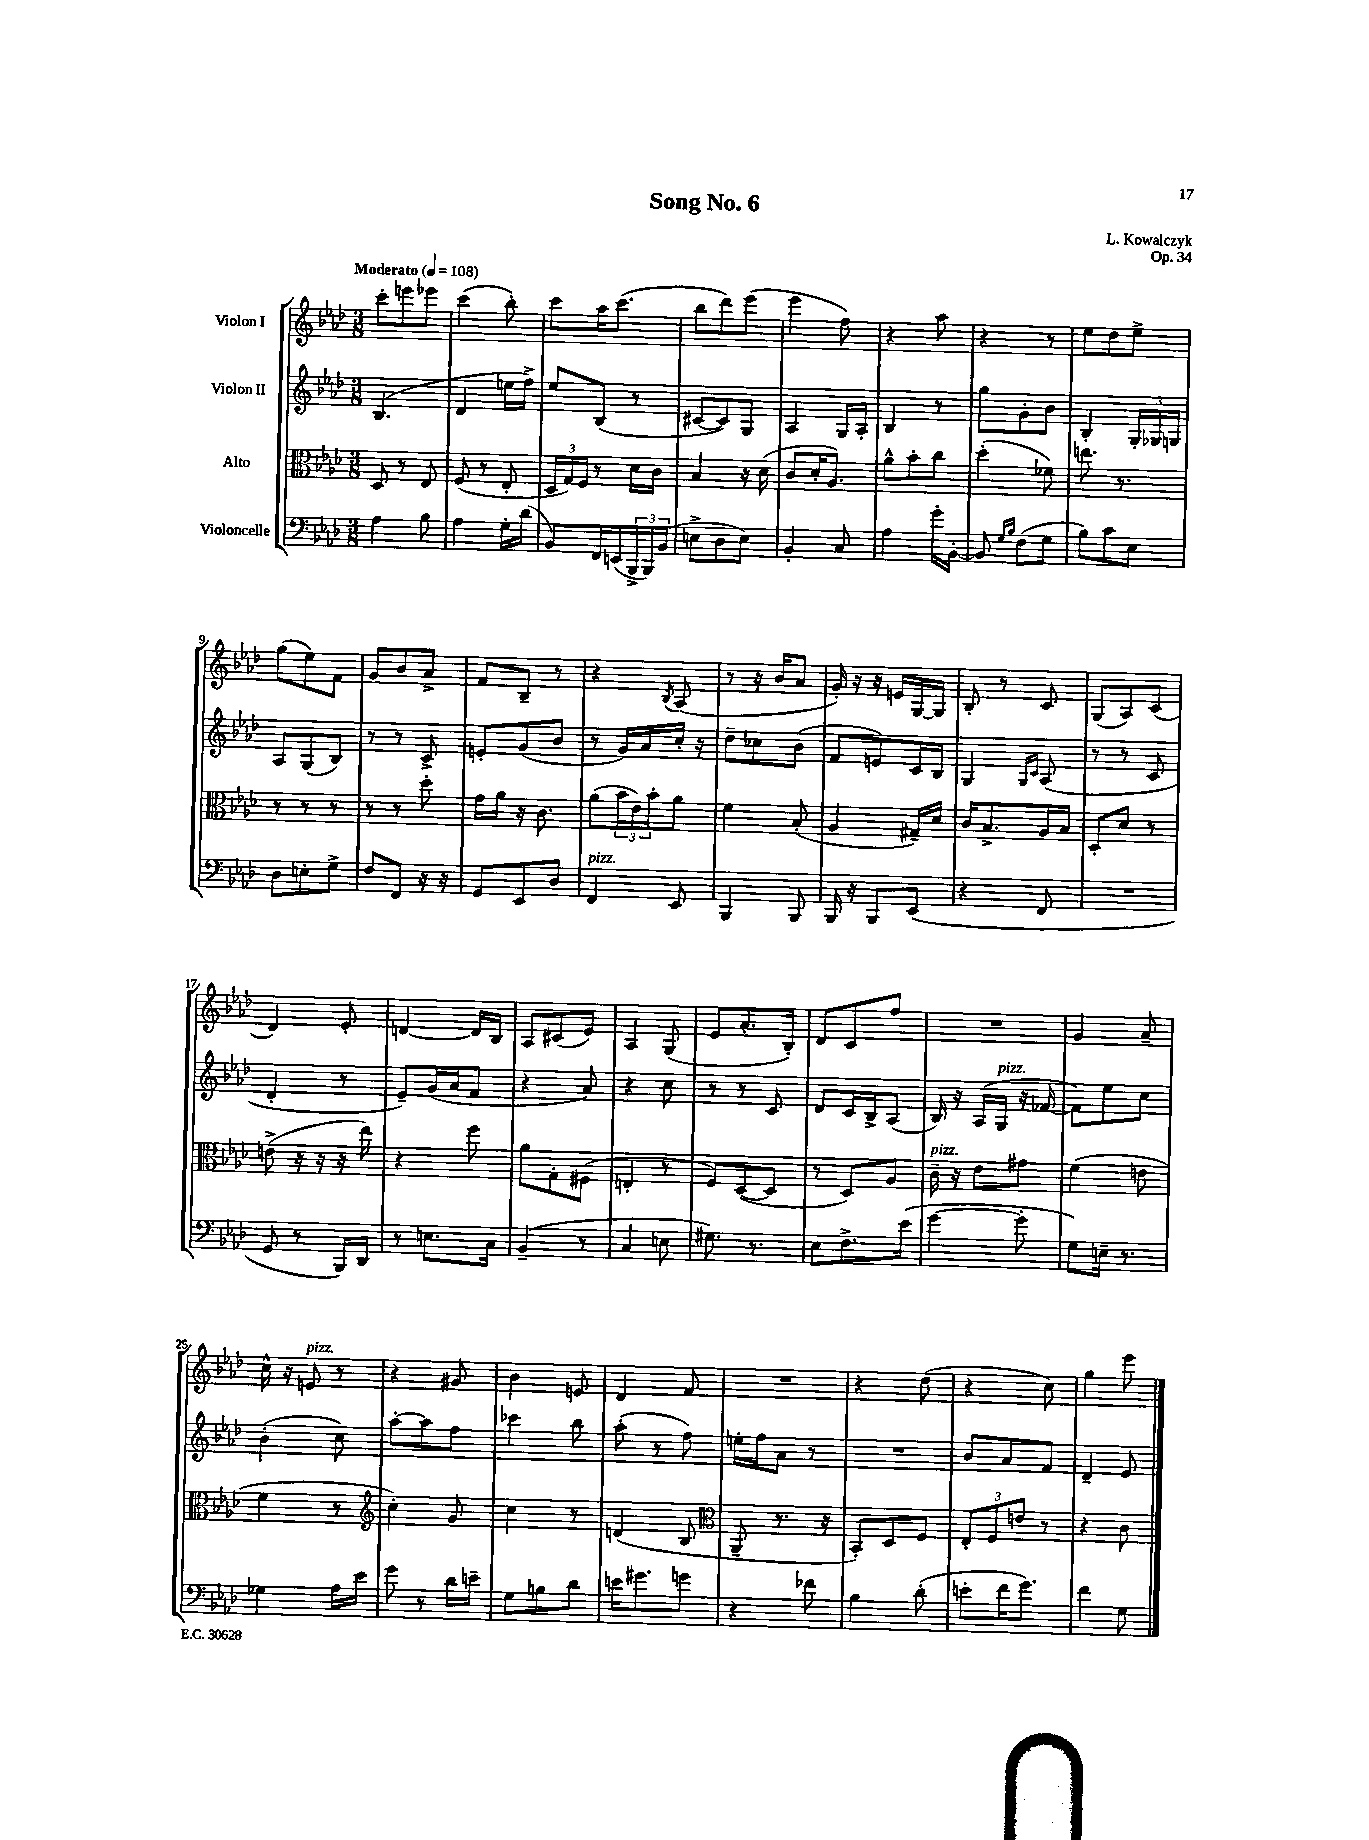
\header { title = "Song No. 6" composer = "L. Kowalczyk" opus = "Op. 34" }
<<
\new StaffGroup <<
\new Staff = "s0" \with { instrumentName = "Violon I" } {
    \clef treble \key aes \major \numericTimeSignature \time 3/8 \tempo "Moderato" 4 = 108
    c'''8-. e'''8 ees'''8 |
    c'''4( bes''8-.) |
    c'''8 aes''16 c'''8.( |
    bes''8 des'''8) ees'''8( |
    ees'''4 f''8) |
    r4 aes''8 |
    r4 r8 |
    ees''8 des''8 ees''8-> |
    g''8( ees''8) f'8 |
    g'8 bes'8 aes'8-> |
    f'8 bes8-- r8 |
    r4 \acciaccatura { bes8 } aes8( |
    r8 r16 bes'16 aes'8 |
    g'16-.) r16 r16 e'16 g16~ g16 |
    bes8-. r8 c'8 |
    g8( aes8) c'8( |
    des'4) ees'8-. |
    d'4~ d'16 bes16 |
    aes8 cis'8( ees'8) |
    aes4 g8( |
    ees'8 aes'8.-. bes16-.) |
    des'8 c'8 f''8 |
    R4. |
    g'4 aes'8-- |
    c''16-^ r16 e'8^\markup { \italic "pizz." } r8 |
    r4 gis'8 |
    bes'4 e'8 |
    des'4 f'8 |
    R4. |
    r4 des''8( |
    r4 c''8) |
    g''4 ees'''8 \bar "|." |
}
\new Staff = "s1" \with { instrumentName = "Violon II" } {
    \clef treble \key aes \major \numericTimeSignature \time 3/8
    bes4.( |
    des'4 e''16 f''16->) |
    ees''8 bes8( r8 |
    cis'8~ cis'8) g8 |
    aes4 g16 aes16-. |
    bes4 r8 |
    g''8 g'8-. bes'8 |
    bes4-. \tuplet 3/2 { g16-. ges16 g16 } |
    aes8 g8( bes8) |
    r8 r8 c'8-> |
    e'8-. g'8( bes'8 |
    r8 g'16) aes'16 c''16-. r16 |
    des''8-- ces''8 bes'8( |
    f'8 e'8) c'16 bes16 |
    g4 \grace { g16 c'16 } aes8( |
    r8 r8 c'8 |
    des'4-. r8 |
    ees'8--) g'16( aes'16 f'8 |
    r4 aes'8) |
    r4 c''8 |
    r8 r8 c'8 |
    des'8 c'16 bes16-> aes8( |
    bes16) r16 aes16( g16^\markup { \italic "pizz." } r16 fes'16~ |
    fes'8) ees''8 c''8 |
    bes'4-.( c''8) |
    aes''8~-. aes''8 f''8 |
    ces'''4 bes''8 |
    aes''8-.( r8 f''8) |
    e''16-. f''16 aes'8 r8 |
    R4. |
    bes'8 aes'8 f'8 |
    des'4-- ees'8 \bar "|." |
}
\new Staff = "s2" \with { instrumentName = "Alto" } {
    \clef alto \key aes \major \numericTimeSignature \time 3/8
    des8 r8 ees8 |
    f8( r8 ees8-. |
    \tuplet 3/2 { des16 g16) f16 } r8 des'16 c'16 |
    bes4 r16 des'16( |
    c'8 des'16-. aes8.) |
    aes'8-^ bes'8-. c''8 |
    des''4-.( fes'8) |
    e''8. r8. |
    r8 r8 r8 |
    r8 r8 des''8-. |
    g'16 aes'16 r16 c'8. |
    aes'8( \tuplet 3/2 { bes'16 ees'16) bes'16-. } aes'8 |
    f'4 bes8-.( |
    aes4 gis16--) des'16 |
    c'16 bes8.-> aes16 bes16 |
    des8-. des'8 r8 |
    e'8->( r16 r16 r16 ees''16) |
    r4 f''8 |
    aes'8 g8-. fis8( |
    e4-. r8 |
    f8) des8~( des8 |
    r8 des8) aes8 |
    c'16--^\markup { \italic "pizz." } r16 ees'8 gis'8 |
    f'4( e'8 |
    f'4 r8 |
    \clef treble c''4-.) g'8 |
    c''4 r8 |
    d'4( bes8 |
    \clef alto aes,8-- r8. r16 |
    bes,8-.) des8 f8 |
    \tuplet 3/2 { ees8-. f8 e'8 } r8 |
    r4 c'8 \bar "|." |
}
\new Staff = "s3" \with { instrumentName = "Violoncelle" } {
    \clef bass \key aes \major \numericTimeSignature \time 3/8
    aes4 bes8 |
    aes4 g16-. des'16( |
    bes,8) f,16 e,16( \tuplet 3/2 { bes,,16-> bes,,16) bes,16( } |
    e8-> des8 e8) |
    bes,4-. c8 |
    aes4 g'16-. bes,16~-. |
    bes,8 \grace { g16 bes16 } f8( g8 |
    bes8) c'8 ees8 |
    des8 e8-. g8-> |
    f8 f,8 r16 r16 |
    g,8 ees,8 des8 |
    f,4^\markup { \italic "pizz." } ees,8 |
    bes,,4 bes,,8 |
    bes,,16 r16 bes,,8 ees,8( |
    r4 f,8 |
    R4. |
    g,8 r8 bes,,16) des,16 |
    r8 e8. c16 |
    bes,4--( r8 |
    c4 e8 |
    gis8.) r8. |
    ees8 f8.-> ees'16( |
    g'4~ g'8-. |
    g8) e16-- r8. |
    ges4 aes16 ees'16 |
    g'8 r8 des'16 e'16-- |
    g8 b8 des'8 |
    e'16 gis'8. g'8 |
    r4 fes'8 |
    bes4 des'8-.( |
    e'8-. f'16 g'8.) |
    f'4 g8 \bar "|." |
}
>>
>>
